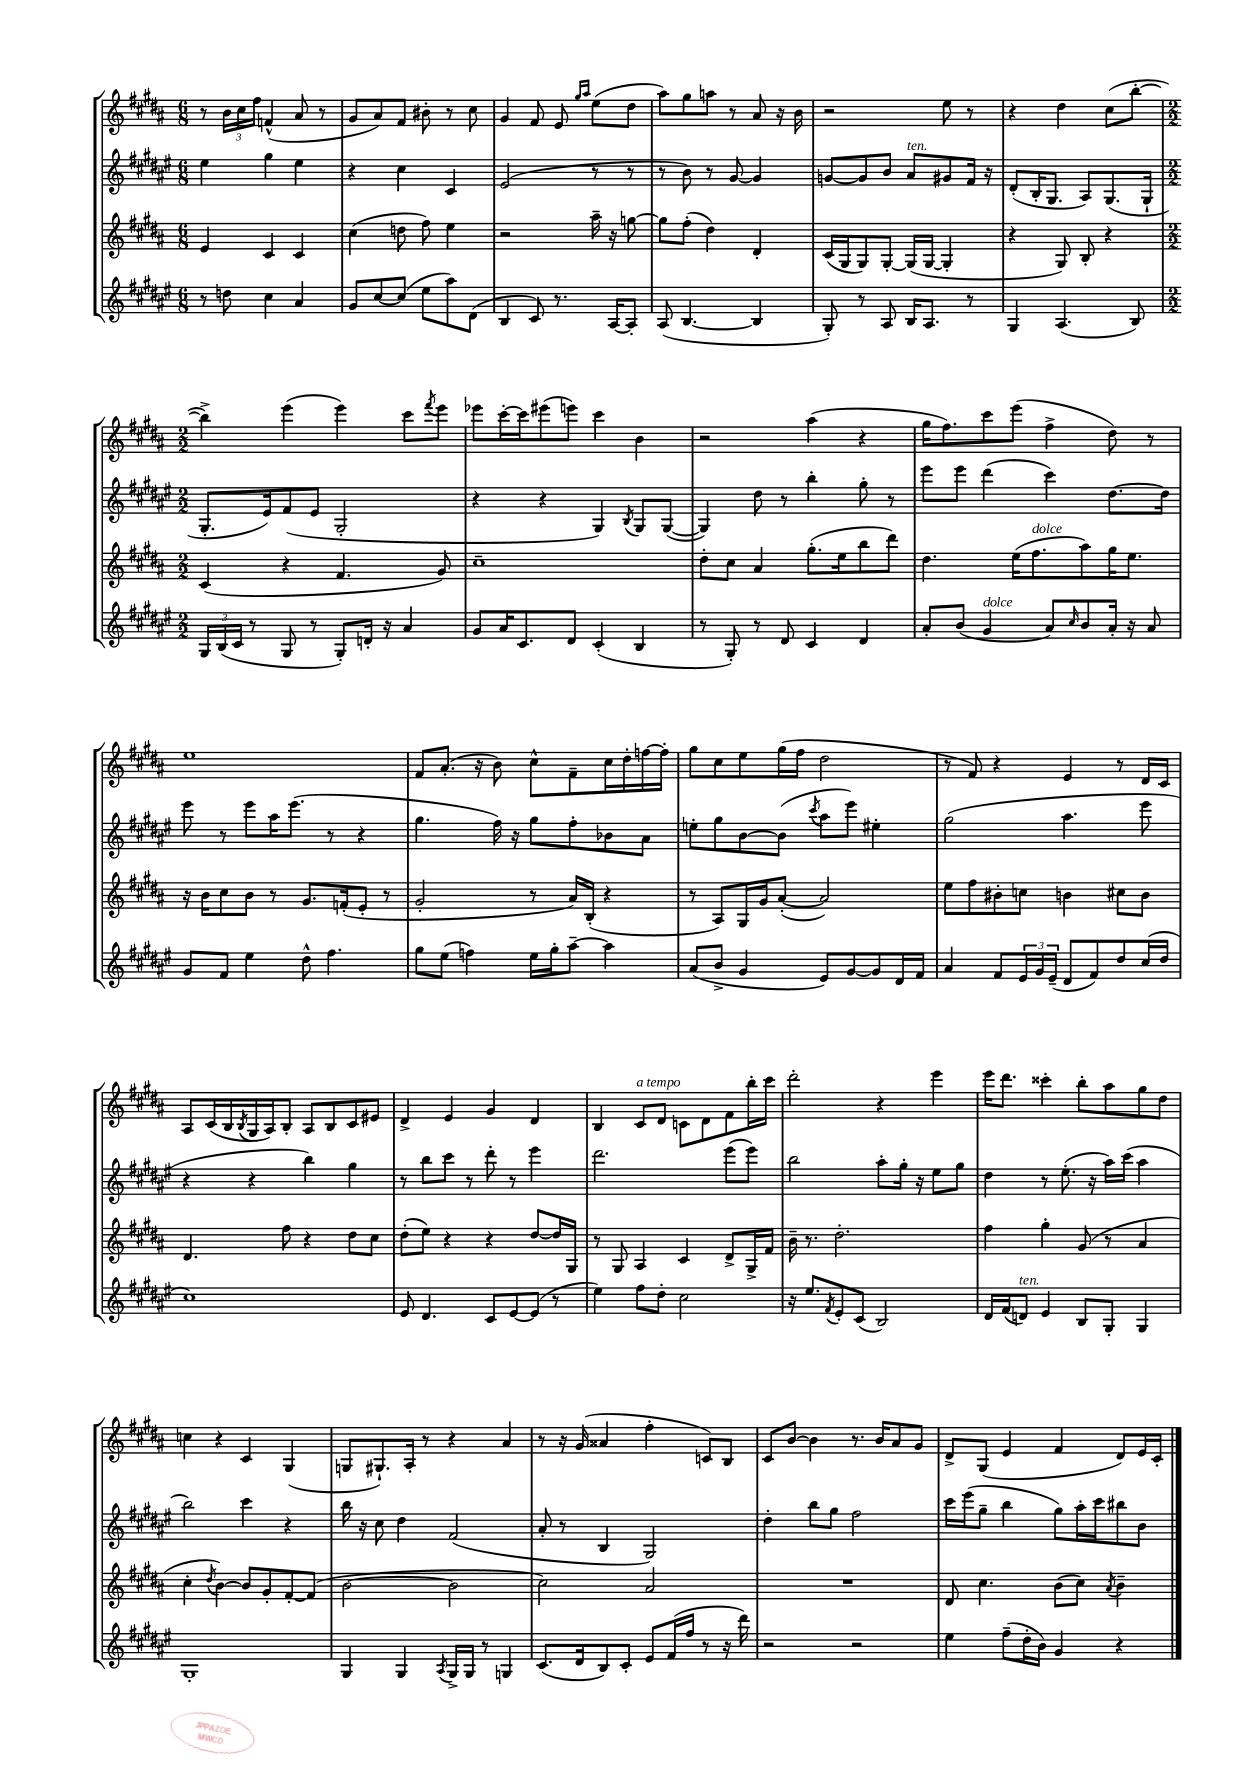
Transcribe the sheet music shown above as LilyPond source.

<<
\new StaffGroup <<
\new Staff = "s0" {
    \clef treble \key b \major \numericTimeSignature \time 6/8
    r8 \tuplet 3/2 { b'16 cis''16 fis''16 } f'4-^( ais'8 r8 |
    gis'8 ais'8) fis'8 bis'8-. r8 cis''8 |
    gis'4 fis'8 e'8 \grace { gis''16 ais''16 } e''8( dis''8 |
    ais''8) gis''8 a''8 r8 ais'8 r16 b'16 |
    r2 e''8 r8 |
    r4 dis''4 cis''8( b''8~-. |
    \numericTimeSignature \time 2/2 b''4->) e'''4( e'''4) cis'''8 \acciaccatura { fis'''8 } e'''8 |
    ees'''8 cis'''16~-. cis'''16 eis'''8( e'''8) cis'''4 b'4 |
    r2 ais''4( r4 |
    gis''16 fis''8.) cis'''8 e'''8( fis''4-> dis''8) r8 |
    e''1 |
    fis'8 ais'8.-.( r16 b'8) cis''8-^ fis'8-- cis''16 dis''16-. f''16~ f''16-. |
    gis''8 cis''8 e''8 gis''16( fis''16 dis''2 |
    r8 fis'8) r4 e'4 r8 dis'16 cis'16 |
    ais8 cis'16( b16 \acciaccatura { b8 } gis16 ais16) b8-. ais8 b8 cis'8 eis'8 |
    dis'4-> e'4 gis'4 dis'4 |
    b4 cis'8^\markup { \italic "a tempo" } dis'8 c'8 dis'8 fis'8 b''16-. cis'''16 |
    dis'''2-. r4 e'''4 |
    e'''16 dis'''8. cisis'''4-. b''8-. ais''8 gis''8 dis''8 |
    c''4 r4 cis'4 gis4( |
    g8 gis8.-!) ais16-. r8 r4 ais'4 |
    r8 r16 gis'16( aisis'4 fis''4-. c'8) b8 |
    cis'8 b'8~ b'4 r8. b'16 ais'8 gis'8 |
    dis'8-> gis8( e'4 fis'4 dis'8) e'16 cis'16-. \bar "|." |
}
\new Staff = "s1" {
    \clef treble \key fis \major \numericTimeSignature \time 6/8
    eis''4 gis''4 eis''4 |
    r4 cis''4 cis'4 |
    eis'2( r8 r8 |
    r8 b'8) r8 gis'8~ gis'4 |
    g'8~ g'8 b'8 ais'8^\markup { \italic "ten." } gis'8 fis'16 r16 |
    dis'8-.( b16-. gis8. ais8) gis8.( gis16-! |
    \numericTimeSignature \time 2/2 gis8.-. eis'16) fis'8( eis'8 gis2-. |
    r4 r4 gis4) \acciaccatura { b8 } gis8 gis8~( |
    gis4) dis''8 r8 b''4-. gis''8-. r8 |
    eis'''8 eis'''8 dis'''4( cis'''4) dis''8.~ dis''16 |
    eis'''8 r8 eis'''8 ais''16 eis'''8.( r8 r4 |
    gis''4. fis''16) r16 gis''8 fis''8-. bes'8 ais'8 |
    e''8-. gis''8 b'8~ b'8( \acciaccatura { cis'''8 } ais''8 eis'''8) eis''4-. |
    gis''2( ais''4. eis'''8 |
    r4 r4 b''4) gis''4 |
    r8 b''8 cis'''8 r8 dis'''8-. r8 eis'''4 |
    dis'''2. eis'''8( eis'''8) |
    b''2 ais''8-. gis''16-. r16 eis''8 gis''8 |
    dis''4 r8 eis''8.-.( r16 ais''16) cis'''16( ais''4 |
    b''2) cis'''4 r4 |
    b''16 r16 cis''8 dis''4 fis'2( |
    ais'8-. r8 b4 gis2) |
    dis''4-. b''8 gis''8 fis''2 |
    cis'''16 eis'''16( gis''8-- b''4 gis''8) ais''16-. cis'''16 bis''8 b'8 \bar "|." |
}
\new Staff = "s2" {
    \clef treble \key b \major \numericTimeSignature \time 6/8
    e'4 cis'4 cis'4 |
    cis''4( d''8 fis''8) e''4 |
    r2 ais''16-- r16 g''8~ |
    g''8 fis''8-.( dis''4) dis'4-. |
    cis'16( gis16 gis8) gis8~-. gis16( gis16~ gis4-. |
    r4 gis8) b8-. r4 |
    \numericTimeSignature \time 2/2 cis'4( r4 fis'4. gis'8) |
    cis''1-- |
    dis''8-. cis''8 ais'4 gis''8.-.( e''16 b''8 dis'''8) |
    dis''4. e''16( fis''8.^\markup { \italic "dolce" } ais''8) gis''16 e''8. |
    r16 b'16 cis''8 b'8 r8 gis'8. f'16-.( e'8-. r8 |
    gis'2-. r8 ais'16) b16-.( r4 |
    r8 ais8) gis16 gis'16 ais'8~-.( ais'2) |
    e''8 fis''8 bis'8-. c''8 b'4 cis''8 b'8 |
    dis'4. fis''8 r4 dis''8 cis''8 |
    dis''8-.( e''8) r4 r4 dis''8~ dis''16 gis16 |
    r8 gis8 ais4 cis'4 dis'8-> gis16-> fis'16 |
    b'16-- r8. dis''2.-. |
    fis''4 gis''4-. gis'8( r8 ais'4 |
    cis''4-. \acciaccatura { dis''8 } b'4~) b'8 gis'8-. fis'8~-. fis'8( |
    b'2~ b'2 |
    cis''2) ais'2 |
    R1 |
    dis'8 cis''4. b'8( cis''8) \acciaccatura { ais'8 } b'4-- \bar "|." |
}
\new Staff = "s3" {
    \clef treble \key fis \major \numericTimeSignature \time 6/8
    r8 d''8 cis''4 ais'4 |
    gis'8 cis''8~ cis''8( eis''8 ais''8) dis'8( |
    b4 cis'8) r8. ais16~ ais8-. |
    ais8( b4.~ b4 |
    gis8-.) r8 ais8 b16 ais8. r8 |
    gis4 ais4.( b8) |
    \numericTimeSignature \time 2/2 \tuplet 3/2 { gis16 b16( cis'16 } r8 gis8 r8 gis8-.) d'16-. r16 ais'4 |
    gis'8 ais'16 cis'8. dis'8 cis'4-.( b4 |
    r8 gis8-.) r8 dis'8 cis'4 dis'4 |
    ais'8-. b'8( gis'4^\markup { \italic "dolce" } ais'8) \grace { cis''16 } b'8 ais'16-. r16 ais'8 |
    gis'8 fis'8 eis''4 dis''8-^ fis''4. |
    gis''8 eis''8( f''4) eis''16 gis''16-. ais''8~-- ais''4 |
    ais'8( b'8-> gis'4 eis'8) gis'8~ gis'8 dis'16 fis'16 |
    ais'4 fis'8 \tuplet 3/2 { eis'16 gis'16 eis'16--( } dis'8 fis'8) dis''8 cis''16( dis''16 |
    cis''1) |
    eis'8 dis'4. cis'8 eis'8~ eis'8( r8 |
    eis''4) fis''8 dis''8-. cis''2 |
    r16 eis''8. \acciaccatura { fis'8 } eis'8-. cis'8( b2) |
    dis'16 fis'16( d'8^\markup { \italic "ten." }) eis'4 b8 gis8-. gis4 |
    gis1-. |
    gis4 gis4 \acciaccatura { ais8 } gis16-> gis16 r8 g4 |
    cis'8.( dis'16 b8) cis'8-. eis'8 fis'16( fis''16 r8 r16 dis'''16) |
    r2 r2 |
    eis''4 fis''8--( dis''16-. b'16) gis'4 r4 \bar "|." |
}
>>
>>
\layout { \context { \Score \remove "Bar_number_engraver" } }
